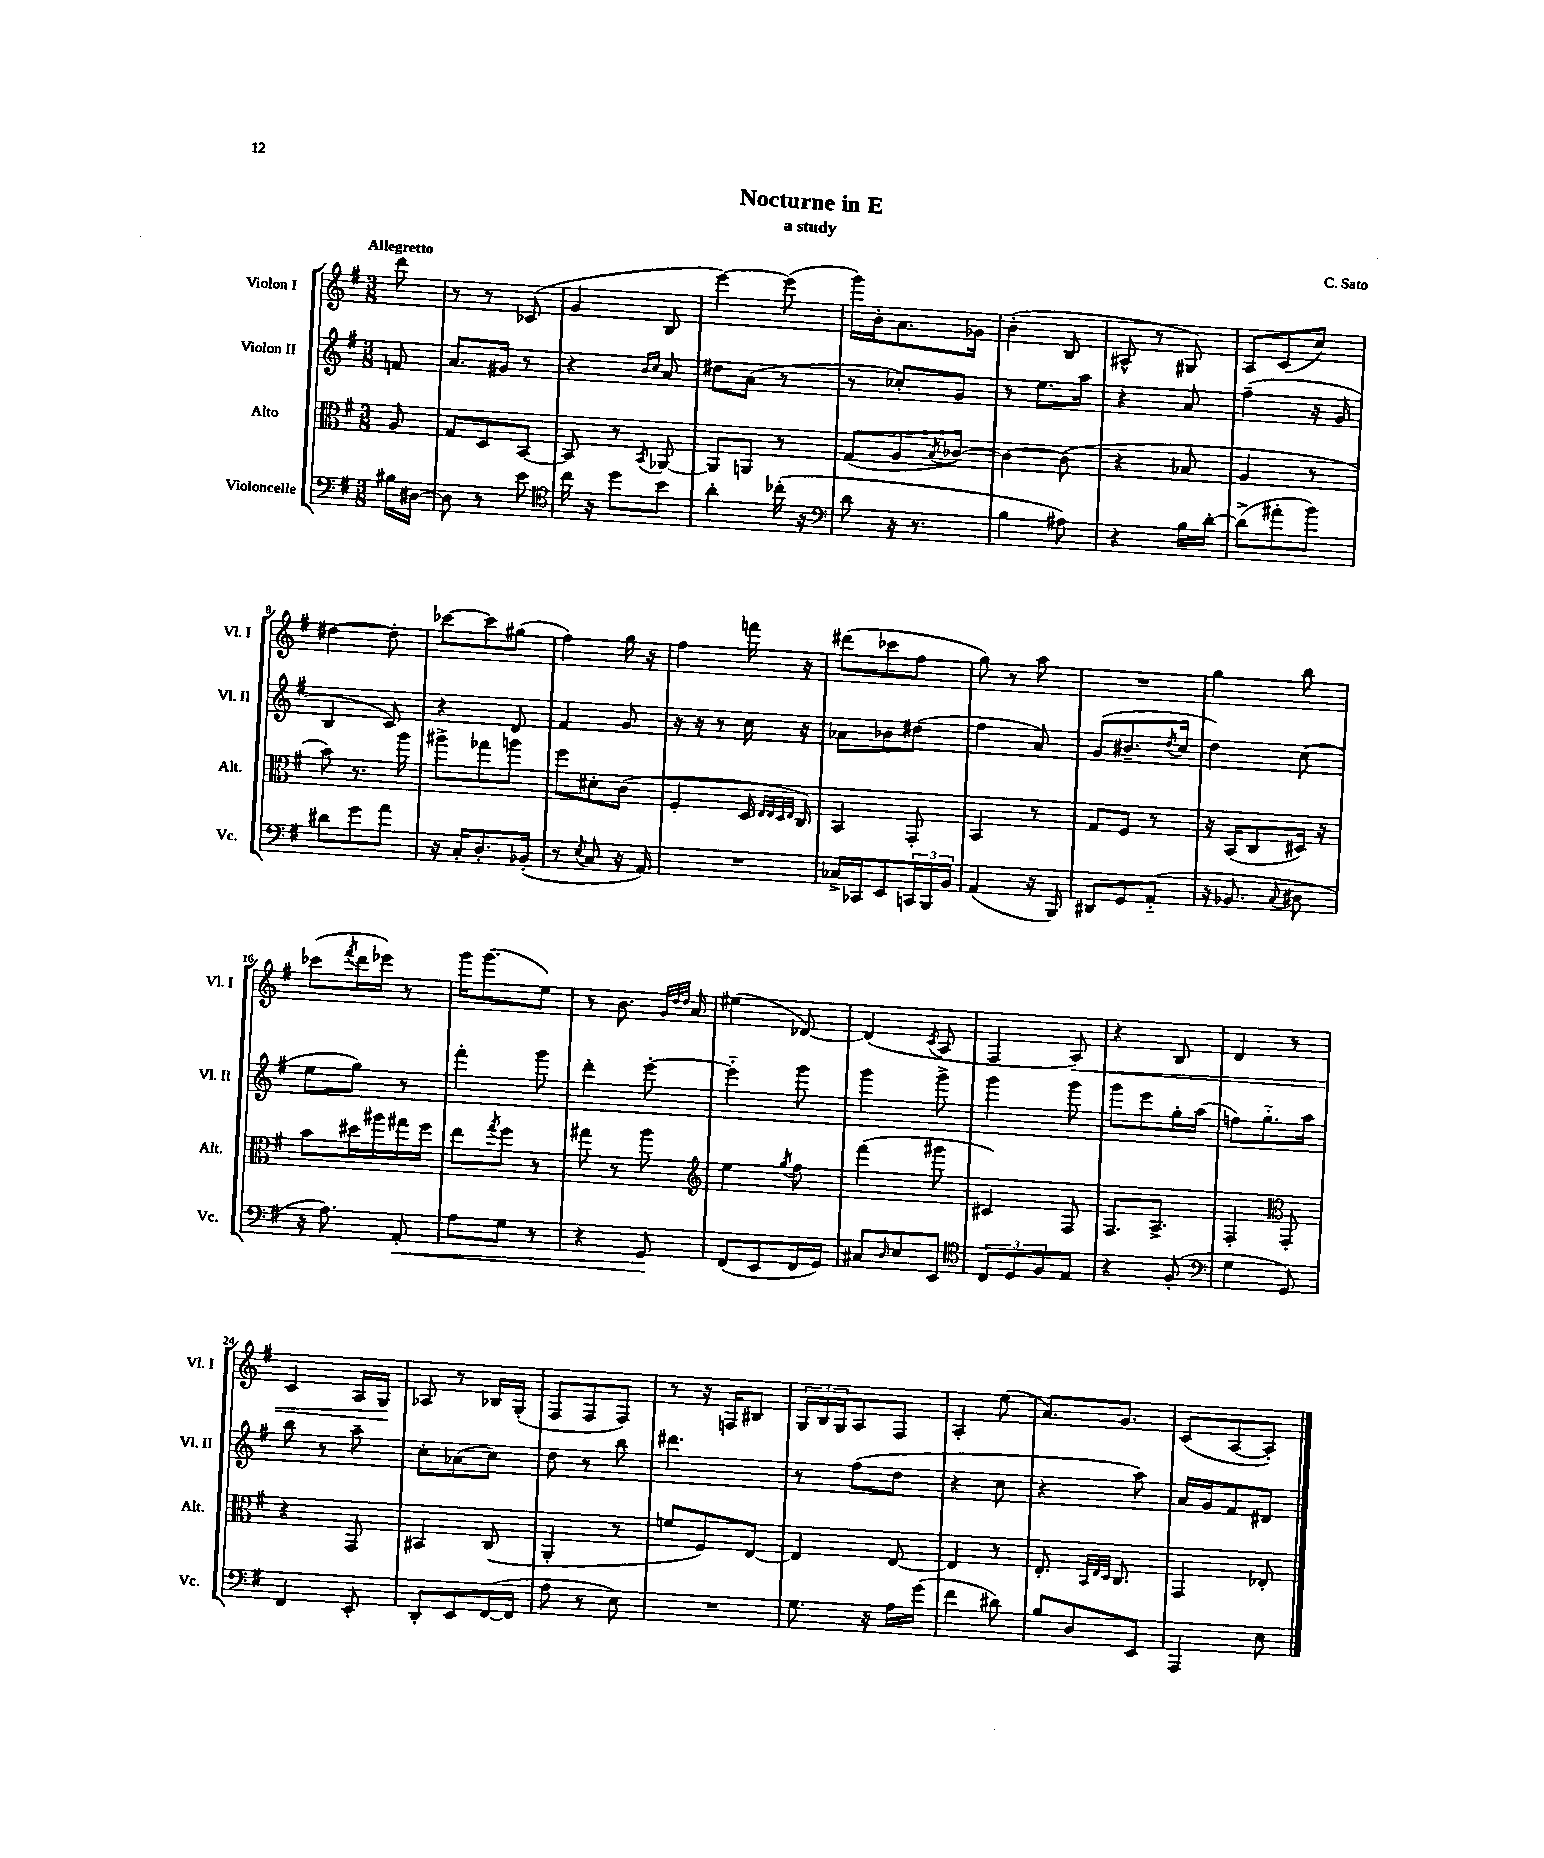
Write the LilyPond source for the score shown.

\header { title = "Nocturne in E" composer = "C. Sato" subtitle = "a study" }
<<
\new StaffGroup <<
\new Staff = "s0" \with { instrumentName = "Violon I" shortInstrumentName = "Vl. I" } {
    \clef treble \key g \major \numericTimeSignature \time 3/8 \partial 8 \tempo "Allegretto"
    d'''8 |
    r8 r8 ces'8( |
    g'4 b8 |
    e'''4~) e'''8( |
    g'''16) b'16-. a'8. ges'16 |
    b'4-.( b8 |
    ais8-^ r8 gis8) |
    a8 c'8( c''8) |
    dis''4~ dis''8-. |
    ces'''8~ ces'''8 gis''8( |
    fis''4) g''16 r16 |
    fis''4 f'''16 r16 |
    dis'''8( ces'''8 fis''8 |
    g''8) r8 a''8 |
    R4. |
    g''4 b''8 |
    ces'''8( \acciaccatura { fis'''8 } d'''16 ees'''16) r8 |
    g'''16 g'''8.( e''8) |
    r8 b'8. \grace { g'32 d''32 d''32 } a'16 |
    eis''4( des'8~) |
    des'4( \acciaccatura { c'8 } a8 |
    fis4 a8\<) |
    r4 b8 |
    d'4 r8 |
    c'4 a16 g16\! |
    aes8 r8 bes16 g16-.( |
    fis8 fis8 fis8) |
    r8 r16 f16 bis8 |
    \tuplet 3/2 { g16 b16 g16 } a8 fis8 |
    a4-. e''8( |
    a'8.) g'8. |
    c'8( a8~ a8-.) \bar "|." |
}
\new Staff = "s1" \with { instrumentName = "Violon II" shortInstrumentName = "Vl. II" } {
    \clef treble \key g \major \numericTimeSignature \time 3/8 \partial 8
    f'8 |
    a'8. gis'16 r8 |
    r4 \grace { b'16 c''16 } a'8 |
    dis''8 a'8( r8 |
    r8 ces''8-.) g'8 |
    r8 e''8. a''16 |
    r4 a'8 |
    fis''4--( r16 g'16 |
    b4 c'8) |
    r4 d'8 |
    fis'4 g'8 |
    r16 r16 r8 c''16 r16 |
    aes'8 bes'8 dis''8( |
    fis''4 a'8) |
    g'8( bis'8.-- \acciaccatura { d''8 } c''16 |
    d''4) c''8( |
    e''8 g''8) r8 |
    fis'''4-. g'''8 |
    d'''4-. e'''8~-. |
    e'''4-_ g'''8 |
    g'''4 g'''8-> |
    g'''4 g'''8 |
    g'''8 e'''8 g''16-. a''16( |
    f''8) g''8.-_ a''16 |
    b''8 r8 a''8-- |
    c''8-. aes'8( c''8) |
    d''8 r8 b''8 |
    dis'''4. |
    r8 fis''8( d''8 |
    r4 c''8 |
    r4 a''8) |
    a'16 g'16 fis'8 dis'8 \bar "|." |
}
\new Staff = "s2" \with { instrumentName = "Alto" shortInstrumentName = "Alt." } {
    \clef alto \key g \major \numericTimeSignature \time 3/8 \partial 8
    a8 |
    g8 d8 b,8~ |
    b,8 r8 \acciaccatura { b,8 } aes,8~ |
    aes,8 a,8 r8 |
    g8( a8 \acciaccatura { b8 } ces'8~) |
    ces'4~ ces'8( |
    r4 bes8 |
    a4 r8 |
    b'8) r8. a''16 |
    ais''8-> ges''8 a''8 |
    fis''8 dis'8-. c'8( |
    fis4-. d16 \grace { e32 e32 d32 e32 } c16) |
    b,4 g,8-. |
    b,4 r8 |
    g8 fis8 r8 |
    r16 b,16( c8 dis16) r16 |
    b'8 dis''16 ais''16 gis''16 fis''16 |
    e''8 \acciaccatura { g''8 } fis''8 r8 |
    gis''8 r8 a''8 |
    \clef treble e''4 \acciaccatura { g''8 } fis''8 |
    fis'''4( gis'''8 |
    cis'4) fis8 |
    fis8. a8.-> |
    fis4-. \clef alto g,8-. |
    r4 g,8 |
    bis,4 c8( |
    a,4-. r8 |
    f'8 fis8) e8~ |
    e4 e8~ |
    e4 r8 |
    e8.-. \grace { b,32 e32 d32 } c8. |
    g,4 ees8-. \bar "|." |
}
\new Staff = "s3" \with { instrumentName = "Violoncelle" shortInstrumentName = "Vc." } {
    \clef bass \key g \major \numericTimeSignature \time 3/8 \partial 8
    bis16 dis16~ |
    dis8 r8 e'8 |
    \clef tenor c''16 r16 d''8 b'8 |
    a'4-. ces''16-.( r16 |
    \clef bass d'8 r16 r8. |
    b4 ais8) |
    r4 b16 d'16~-. |
    d'8->( ais'8-. b'8) |
    dis'8 g'8 a'8 |
    r16 c16-. d8.-. bes,16-.( |
    r8 \acciaccatura { e8 } c8 r16 a,16) |
    R4. |
    ces16-> ces,16 e,8 \tuplet 3/2 { c,16 b,,16 b,16 } |
    a,4( r16 b,,16) |
    dis,8 g,8 a,8-_( |
    r16 bes,8. \appoggiatura { c8 } dis8 |
    r16 a8.) a,8-.\< |
    a8 g8 r8 |
    r4 g,8\! |
    fis,8( e,8 fis,16 g,16) |
    cis8 \grace { d16 } e8 e,8 |
    \clef tenor \tuplet 3/2 { c8 d8 fis8 } e8 |
    r4 fis8-.( |
    \clef bass g4 g,8) |
    fis,4 e,8-. |
    d,8-. e,8 fis,16~( fis,16 |
    a8 r8 e8) |
    R4. |
    g8. r16 a16 g'16( |
    fis'4 dis'8) |
    b8 d8 e,8 |
    a,,4 e8 \bar "|." |
}
>>
>>
